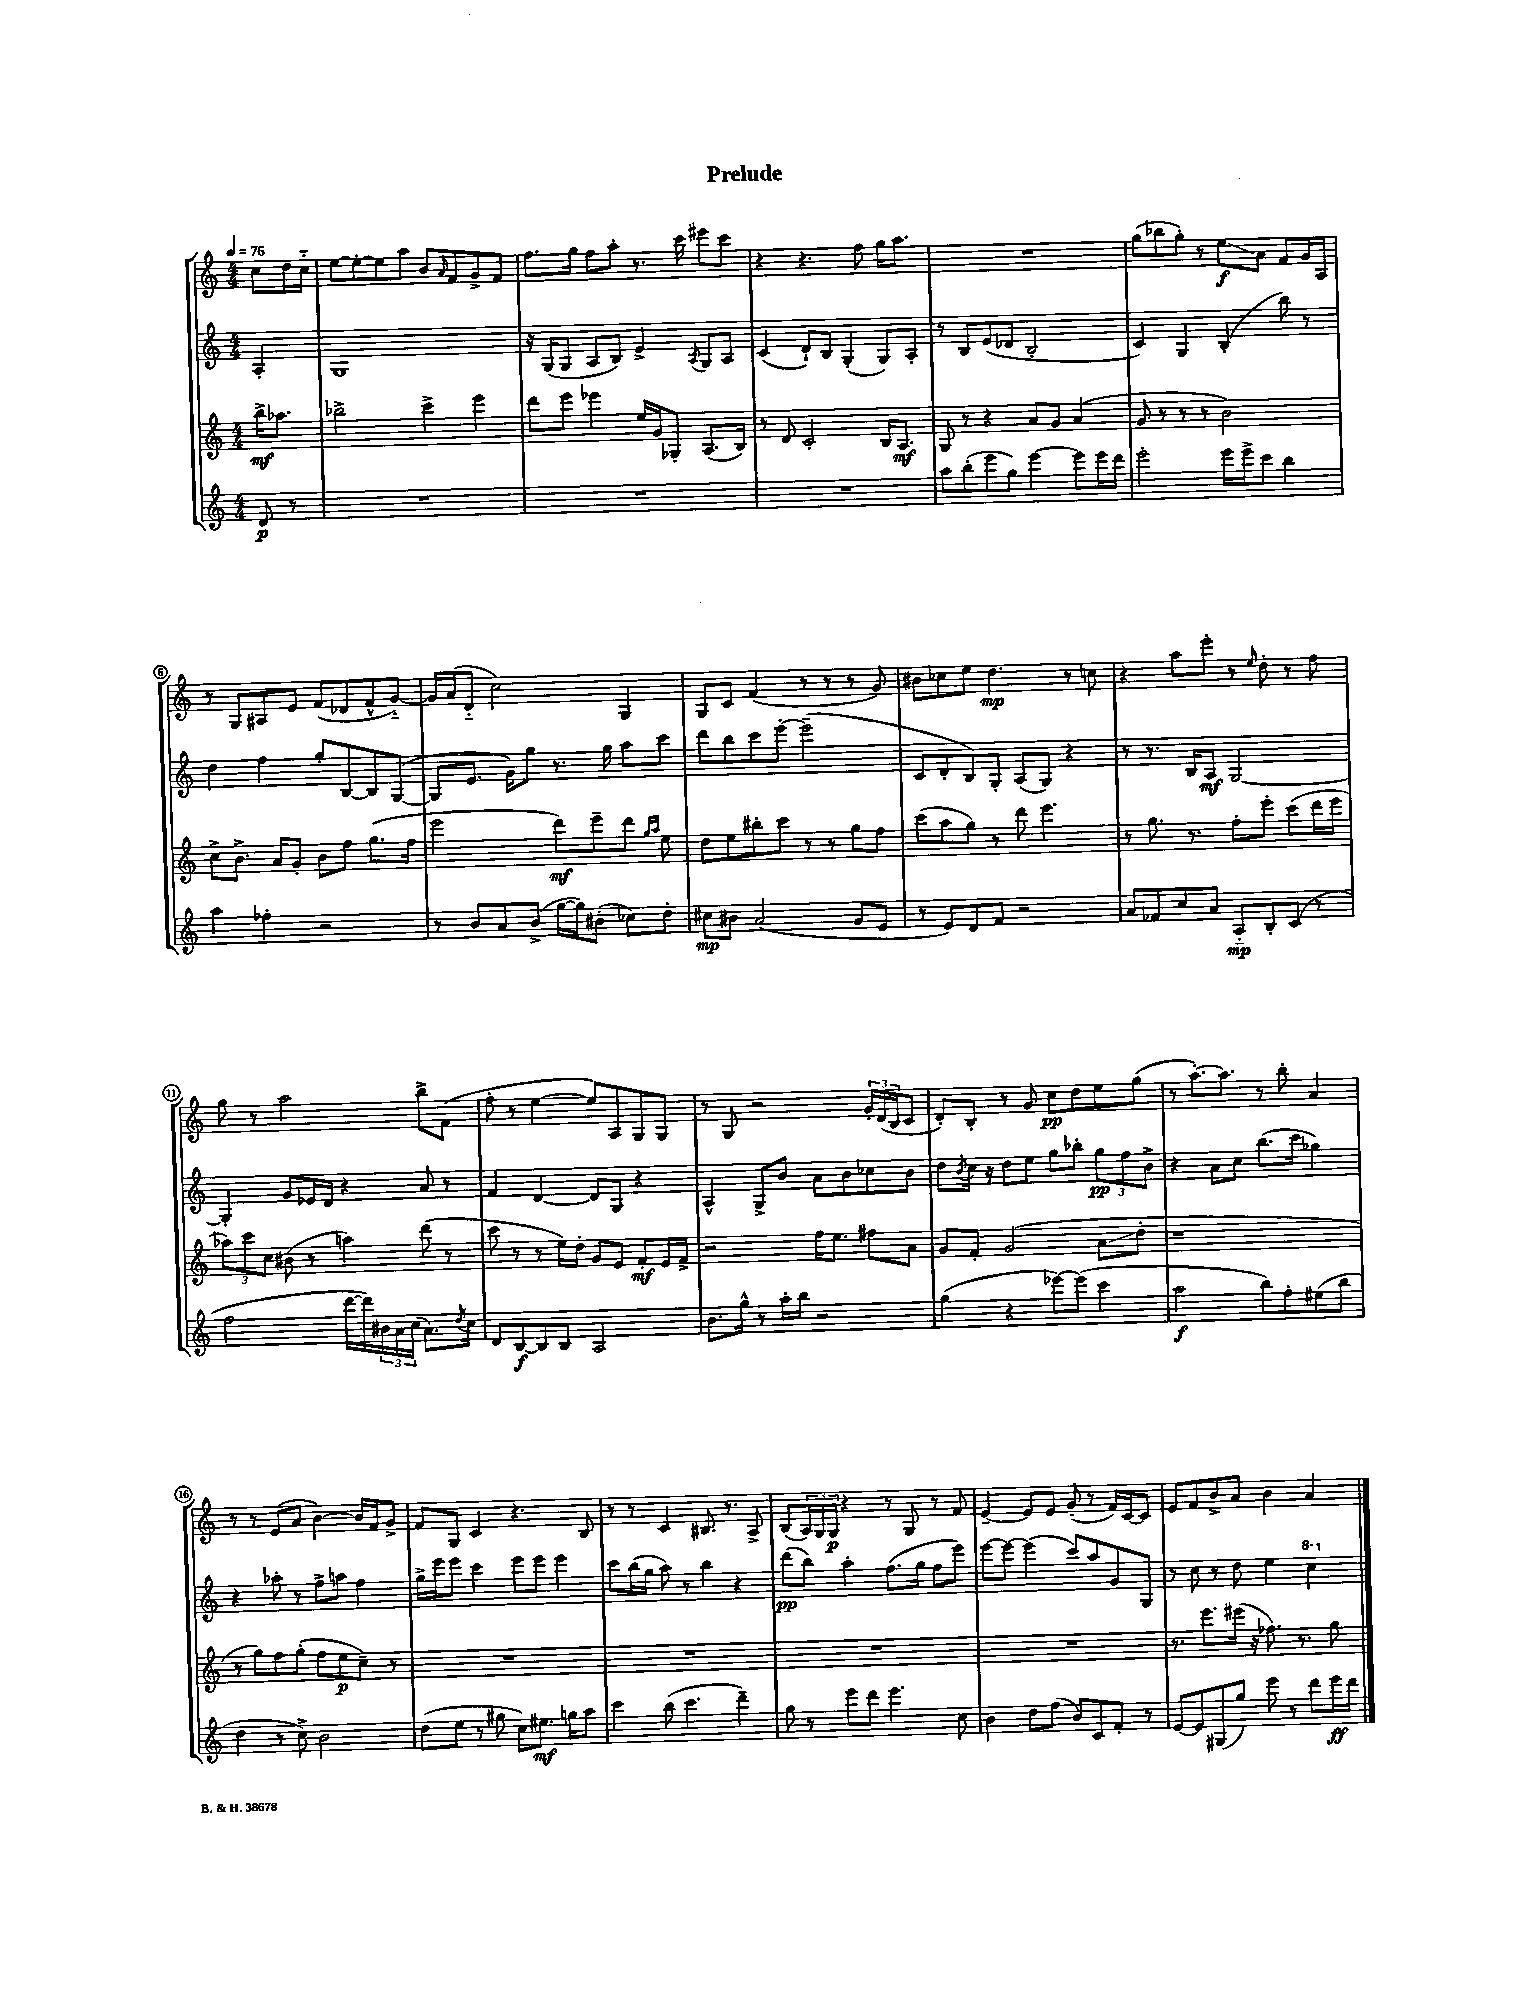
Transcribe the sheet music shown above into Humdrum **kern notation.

**kern	**kern	**kern	**kern
*staff4	*staff3	*staff2	*staff1
*clefG2	*clefG2	*clefG2	*clefG2
*k[]	*k[]	*k[]	*k[]
*M4/4	*M4/4	*M4/4	*M4/4
*MM76	*MM76	*MM76	*MM76
8d	16bb^	4A'	8cc
.	8.aa-	.	.
8r	.	.	16dd
.	.	.	16cc'~
=	=	=	=
1r	2bb-^	1G	[8ee
.	.	.	8ee'_
.	.	.	8ee]
.	.	.	8aa
.	4ccc^	.	8b
.	.	.	16qqa
.	.	.	8f
.	4eee	.	8g^
.	.	.	8f
=	=	=	=
1r	8ddd	16r	8.ff
.	.	(16G	.
.	8eee	8G	.
.	.	.	16gg
.	4eee-	8A	8ff
.	.	8B)	8aa'
.	16ee	4e^	8.r
.	16g	.	.
.	8G-'	.	.
.	.	.	16ccc
.	.	8qA	.
.	(8.A	8G	8eee#
.	.	8A	8ccc
.	16B)	.	.
=	=	=	=
1r	8r	(4c	4r
.	8d	.	.
.	2c'	8d`)	4.r
.	.	8B	.
.	.	(4G'	.
.	.	.	8ff
.	16B	8G)	16gg
.	8.A	.	8.aa
.	.	8A'	.
=	=	=	=
8aa	8G	8r	1r
(8bb'	8r	8B	.
8eee	4r	(8e	.
8gg)	.	8d-	.
[4eee	8a	2B'	.
.	8g	.	.
8eee]	(4a	.	.
16eee	.	.	.
16ddd	.	.	.
=	=	=	=
2eee'	8g	4c)	(8gg
.	8r	.	8bb-
.	8r	4G	8gg')
.	8r	.	8r
16eee	2b)	(4B'	8ee
16eee^	.	.	.
8ccc	.	.	8a
4bb	.	8bb)	8f
.	.	8r	16g
.	.	.	16A
=	=	=	=
4aa	8cc^	4dd	8r
.	8.b^	.	8G
4ff-'	.	4ff	8A#
.	16a	.	.
.	8g'	.	8e
2r	8b	8gg'	(8f
.	8ff	[8B	8d-
.	(8.gg	8B]	8f^^
.	.	([8G	[8g'~)
.	16ff	.	.
=	=	=	=
8r	2eee	8G]	16g]
.	.	.	(16a
8b	.	8.e	8d'~
8a	.	.	2cc)
.	.	16g)	.
(8b^	.	8gg	.
[16gg	8ddd)	8.r	.
16gg])	.	.	.
(8b#'	8eee~	.	.
.	.	16gg	.
8cc-)	8ddd	8aa	4G
.	16qqgg	.	.
.	16qqaa	.	.
8dd'	8ee	8ccc	.
=	=	=	=
8cc#	8dd	8ddd	8G
8b#	8ee	8bb	8c
(2a	8bb#'	8ccc	(4f
.	8ccc	[8eee'	.
.	8r	(2eee~]	8r
.	8r	.	8r
8g	8gg	.	8r
8e	8ff	.	8g)
=	=	=	=
8r	(8ccc	8c	8b#
8e)	8aa	8d'	8cc-
8d	8gg)	8B)	8ee
8f	8r	8G'	4.dd
2r	8ddd	(8A	.
.	4.eee	8G)	.
.	.	4r	8r
.	.	.	8cc
=	=	=	=
8a	8r	8r	4r
8f-	8.gg	8.r	.
8cc	.	.	8aa
.	8.r	16B	.
8a	.	8A	8eee'
8A'~	8ff'	[2G	8r
.	.	.	16qqee
8B'	8eee'	.	8dd'
(8c	(8ccc	.	8r
8r	16ddd	.	8ff
.	16eee	.	.
=	=	=	=
2ff	12aa-)	4G']	8gg
.	12ccc	.	.
.	.	.	8r
.	12cc	.	.
.	(8b#	8g	2aa
.	8r	16e-	.
.	.	16d	.
[16ddd	4aa)	4r	.
16ddd])	.	.	.
24b#	.	.	.
24a	.	.	.
(24cc	.	.	.
8.a)	(8ddd	8a	8bb^
.	8r	8r	(8f
8qdd	.	.	.
16cc	.	.	.
=	=	=	=
8d	8ccc	4f	8ff'
[8B	8r	.	8r
8B]	8r	[4d	[4ee
8B	16ee)	.	.
.	16dd'	.	.
2A	8g	8d]	8ee])
.	8e	8G	8A
.	8f'	4r	8G
.	16e	.	8G
.	16f^	.	.
=	=	=	=
8.b	2r	4A^^	8r
.	.	.	8G
16gg^^	.	.	.
8r	.	8G^	2r
16aa'	.	8b	.
16bb	.	.	.
2r	16ff	8a	.
.	8.ee	.	.
.	.	8b	.
.	8ff#	8cc-	24g'
.	.	.	(24d
.	.	.	24B
.	8a	8b	8c
=	=	=	=
(4gg	8g	8dd	8d')
.	.	8qb	.
.	8f'	16cc	8B'
.	.	16r	.
4r	(2g	8dd	8r
.	.	8ee	8g
[8eee-)	.	8gg	8cc
(8eee-]	.	8bb-'	8dd
4ccc	8a	12gg	8ee
.	.	12ff	.
.	8dd'	.	(8gg
.	.	12b^	.
=	=	=	=
2aa	1r	4r	8r
.	.	.	[8.aa')
.	.	8a	.
.	.	.	8.aa]
.	.	8cc	.
8bb)	.	(8.bb	8r
8ff'	.	.	8bb'
.	.	16ccc	.
(8ee#	.	4gg-)	4a
8bb	.	.	.
=	=	=	=
4dd	8r	4r	8r
.	8gg)	.	8r
8r	8ff	8aa-'	(8e
8cc^)	(8gg'	8r	8a
2b	8ff	8ff^	[4b)
.	8ee	8aa	.
.	8cc~)	4ff	16b]
.	.	.	16f
.	8r	.	8g^
=	=	=	=
(8dd	1r	16gg^	8f
.	.	16eee	.
8ee	.	8eee	8G
8r	.	4ccc	4c
8gg#	.	.	.
8cc)	.	8eee	4.r
8.ee#	.	8eee	.
.	.	4eee	.
16gg	.	.	.
8aa	.	.	8B
=	=	=	=
4ccc	1r	8ccc	8r
.	.	(16bb	8r
.	.	16gg	.
(8bb	.	8aa)	4c
4.ccc	.	8r	.
.	.	4bb	8.B#
.	.	.	8.r
4ddd~)	.	4r	.
.	.	.	8A^
=	=	=	=
8gg	1r	(8ddd	(8B
8r	.	8bb)	24A)
.	.	.	24G
.	.	.	24G
8eee	.	4aa'	4r
8ddd	.	.	.
4.eee	.	(8.ff	8r
.	.	.	8G
.	.	16gg	.
.	.	8ff	8r
8cc	.	8eee)	8f
=	=	=	=
4b	1r	[8eee	[4e~
.	.	8eee_	.
8dd	.	(4eee]	8e]
(8ff	.	.	8e
8b)	.	8ccc)	(8g'
8c	.	8aa	8r
8f'	.	8g	16f)
.	.	.	[16c
8r	.	8G	8c]
=	=	=	=
[8e	8.r	8r	8e
8e]	.	8cc	8f
.	8.eee	.	.
(8G#	.	8r	8b^
8gg)	(16eee#	8dd	8a
.	16r	.	.
8eee	8.ff-)	4ee	4b
8r	.	.	.
.	8.r	.	.
8ddd	.	4ccc	4a
16eee	8gg	.	.
16ddd	.	.	.
==	==	==	==
*-	*-	*-	*-
